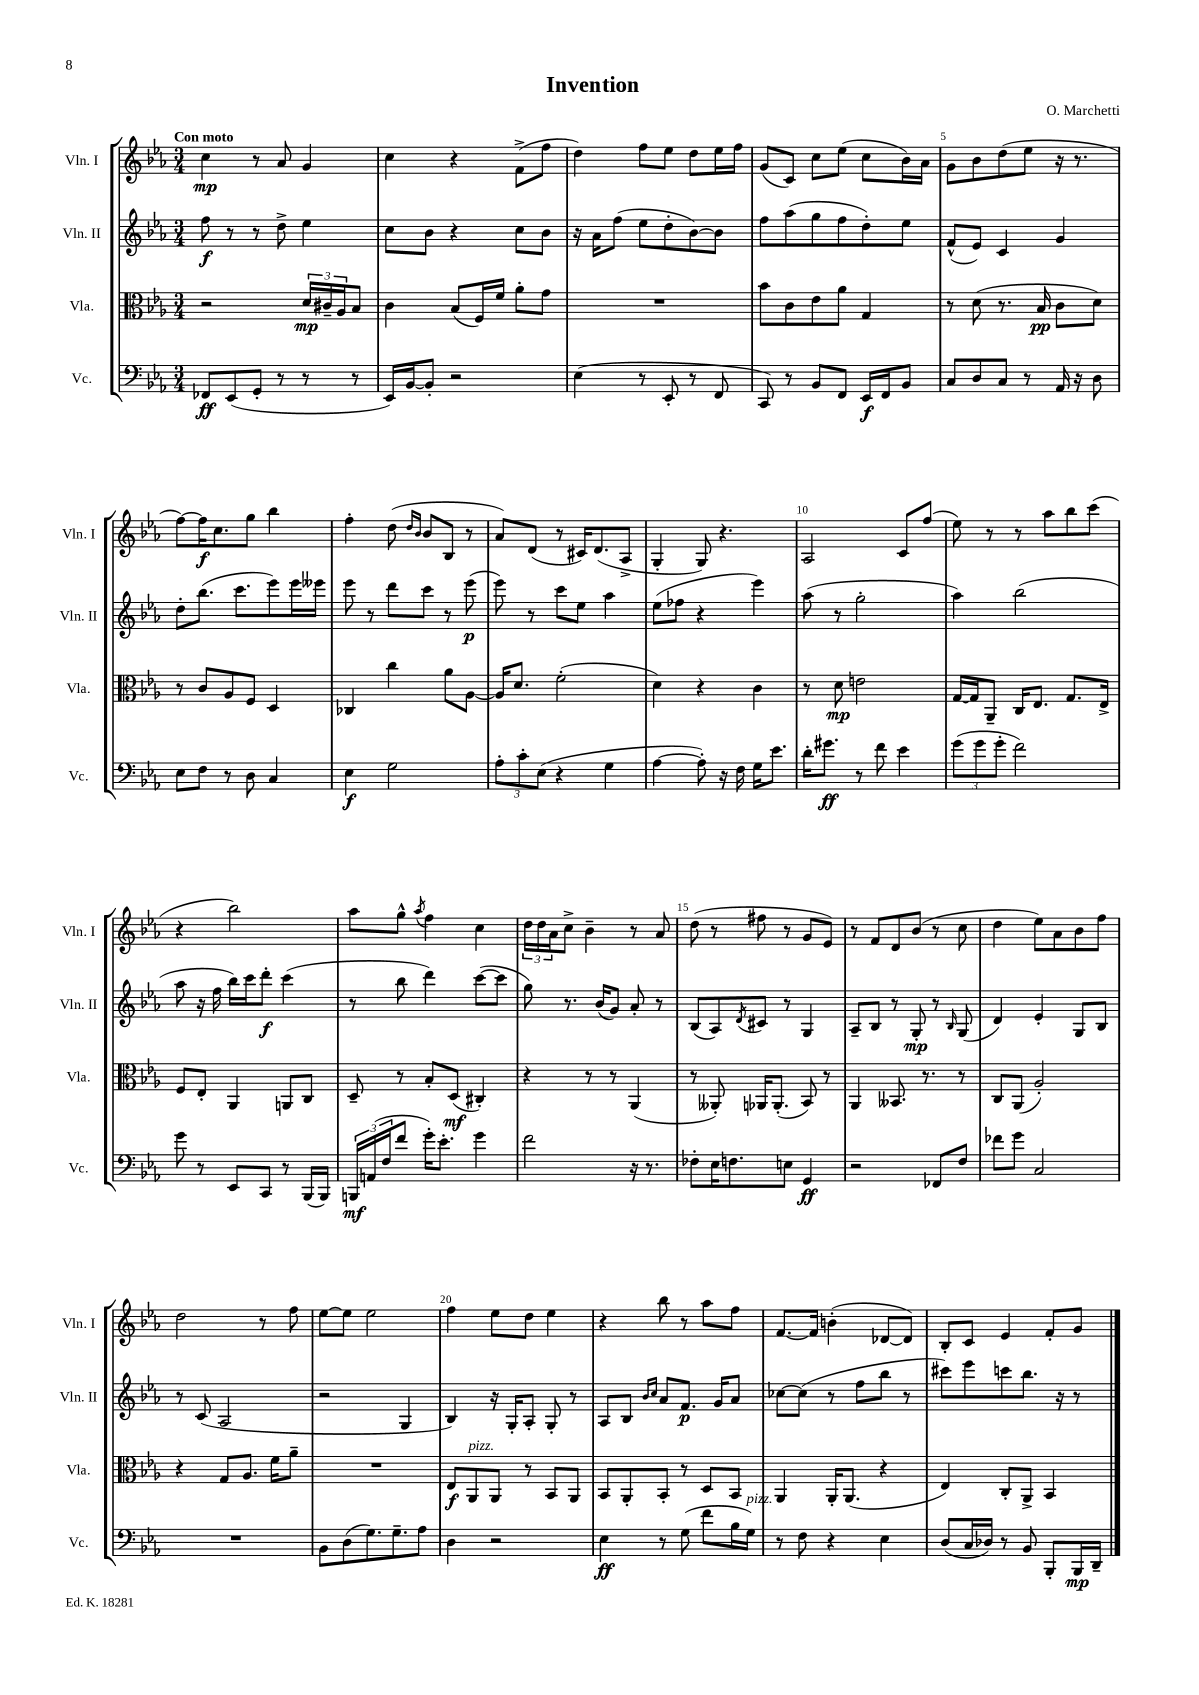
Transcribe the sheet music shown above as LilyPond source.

\header { title = "Invention" composer = "O. Marchetti" }
<<
\new StaffGroup <<
\new Staff = "s0" \with { instrumentName = "Vln. I" shortInstrumentName = "Vln. I" } {
    \clef treble \key ees \major \numericTimeSignature \time 3/4 \tempo "Con moto"
    c''4\mp r8 aes'8 g'4 |
    c''4 r4 f'8->( f''8 |
    d''4) f''8 ees''8 d''8 ees''16 f''16 |
    g'8( c'8) c''8 ees''8( c''8 bes'16) aes'16 |
    g'8 bes'8 d''8( ees''8 r16 r8. |
    f''8~) f''16\f c''8. g''8 bes''4 |
    f''4-. d''8( \grace { d''16 bes'16 } bes'8 bes8 r8 |
    aes'8) d'8( r8 cis'16) d'8.( aes8-> |
    g4-. g8) r4. |
    aes2 c'8 f''8( |
    ees''8) r8 r8 aes''8 bes''8 c'''8( |
    r4 bes''2) |
    aes''8 g''8-^ \acciaccatura { aes''8 } f''4 c''4 |
    \tuplet 3/2 { d''16 d''16 aes'16 } c''8-> bes'4-- r8 aes'8 |
    d''8( r8 fis''8 r8 g'8 ees'8) |
    r8 f'8 d'8 bes'8( r8 c''8 |
    d''4 ees''8) aes'8 bes'8 f''8 |
    d''2 r8 f''8 |
    ees''8~ ees''8 ees''2 |
    f''4 ees''8 d''8 ees''4 |
    r4 bes''8 r8 aes''8 f''8 |
    f'8.~ f'16 b'4-.( des'8~ des'8) |
    bes8-. c'8 ees'4 f'8-. g'8 \bar "|." |
}
\new Staff = "s1" \with { instrumentName = "Vln. II" shortInstrumentName = "Vln. II" } {
    \clef treble \key ees \major \numericTimeSignature \time 3/4
    f''8\f r8 r8 d''8-> ees''4 |
    c''8 bes'8 r4 c''8 bes'8 |
    r16 aes'16 f''8( ees''8 d''8-. bes'8~) bes'8 |
    f''8 aes''8( g''8 f''8 d''8-.) ees''8 |
    f'8-^( ees'8) c'4 g'4 |
    d''8-. bes''8.( c'''8. ees'''8) ees'''16 eeses'''16 |
    ees'''8 r8 d'''8 c'''8 r8 ees'''8\p( |
    ees'''8) r8 c'''8 ees''8 aes''4 |
    ees''8( fes''8 r4 ees'''4) |
    aes''8( r8 g''2-. |
    aes''4) bes''2( |
    aes''8 r16 f''16 bes''16) c'''16 d'''8-.\f c'''4( |
    r8 bes''8 d'''4) c'''8~( c'''8 |
    g''8) r8. bes'16( g'8) aes'8-. r8 |
    bes8( aes8) \acciaccatura { d'8 } cis'8 r8 g4 |
    aes8-- bes8 r8 g8-.\mp r8 \grace { bes16 } g8( |
    d'4) ees'4-. g8 bes8 |
    r8 c'8( aes2 |
    r2 g4 |
    bes4) r16 g16-. aes8-. g8-. r8 |
    aes8 bes8 \grace { bes'16 c''16 } aes'8 f'8.\p g'16 aes'8 |
    ces''8~ ces''8( r8 f''8 bes''8 r8 |
    cis'''8) ees'''8 c'''8 bes''8. r16 r8 \bar "|." |
}
\new Staff = "s2" \with { instrumentName = "Vla." shortInstrumentName = "Vla." } {
    \clef alto \key ees \major \numericTimeSignature \time 3/4
    r2 \tuplet 3/2 { d'16\mp cis'16-- aes16 } bes8 |
    c'4 bes8( f16) f'16 aes'8-. g'8 |
    R2. |
    bes'8 c'8 ees'8 aes'8 g4 |
    r8 d'8( r8. bes16\pp c'8 d'8) |
    r8 c'8 aes8 f8 d4 |
    ces4 c''4 aes'8 aes8~ |
    aes16 d'8. f'2-.( |
    d'4) r4 c'4 |
    r8 d'8\mp e'2 |
    g16~ g16 aes,8-- c16 ees8. g8. ees16-> |
    f8 ees8-. aes,4 a,8 c8 |
    d8-- r8 bes8-. d8\mf( cis4-.) |
    r4 r8 r8 aes,4( |
    r8 aeses,8-.) aes,16 aes,8.-.( bes,8) r8 |
    aes,4 beses,8. r8. r8 |
    c8 aes,8( aes2-.) |
    r4 g8 aes8. f'16 aes'8-- |
    R2. |
    ees8\f aes,8^\markup { \italic "pizz." } aes,8 r8 bes,8 aes,8 |
    bes,8 aes,8-. bes,8-. r8 d8 bes,8 |
    aes,4 aes,16-. aes,8.( r4 |
    ees4) c8-. aes,8-> bes,4 \bar "|." |
}
\new Staff = "s3" \with { instrumentName = "Vc." shortInstrumentName = "Vc." } {
    \clef bass \key ees \major \numericTimeSignature \time 3/4
    fes,8\ff ees,8( g,8-. r8 r8 r8 |
    ees,16) bes,16~ bes,8-. r2 |
    ees4( r8 ees,8-. r8 f,8 |
    c,8) r8 bes,8 f,8 ees,16\f f,16 bes,8 |
    c8 d8 c8 r8 aes,16 r16 d8 |
    ees8 f8 r8 d8 c4 |
    ees4\f g2 |
    \tuplet 3/2 { aes8-. c'8-. ees8( } r4 g4 |
    aes4~ aes8-.) r16 f16 g16 ees'8. |
    d'16-. gis'8.\ff r8 f'8 ees'4 |
    \tuplet 3/2 { g'8( g'8 g'8-. } f'2) |
    g'8 r8 ees,8 c,8 r8 bes,,16( bes,,16) |
    \tuplet 3/2 { b,,16\mf a,16( f16 } f'8 g'16-.) ees'8.-. g'4 |
    f'2 r16 r8. |
    fes8-. ees16 f8. e8 g,4\ff |
    r2 fes,8 f8 |
    fes'8 g'8 c2 |
    R2. |
    bes,8 d8( g8.) g8.-- aes8 |
    d4 r2 |
    ees4\ff r8 g8( f'8 bes16 g16^\markup { \italic "pizz." }) |
    r8 f8 r4 ees4 |
    d8( c16 des16) r8 bes,8 bes,,8-. bes,,16\mp d,16-- \bar "|." |
}
>>
>>
\layout { \context { \Score \override BarNumber.break-visibility = ##(#f #t #t) barNumberVisibility = #(every-nth-bar-number-visible 5) } }
